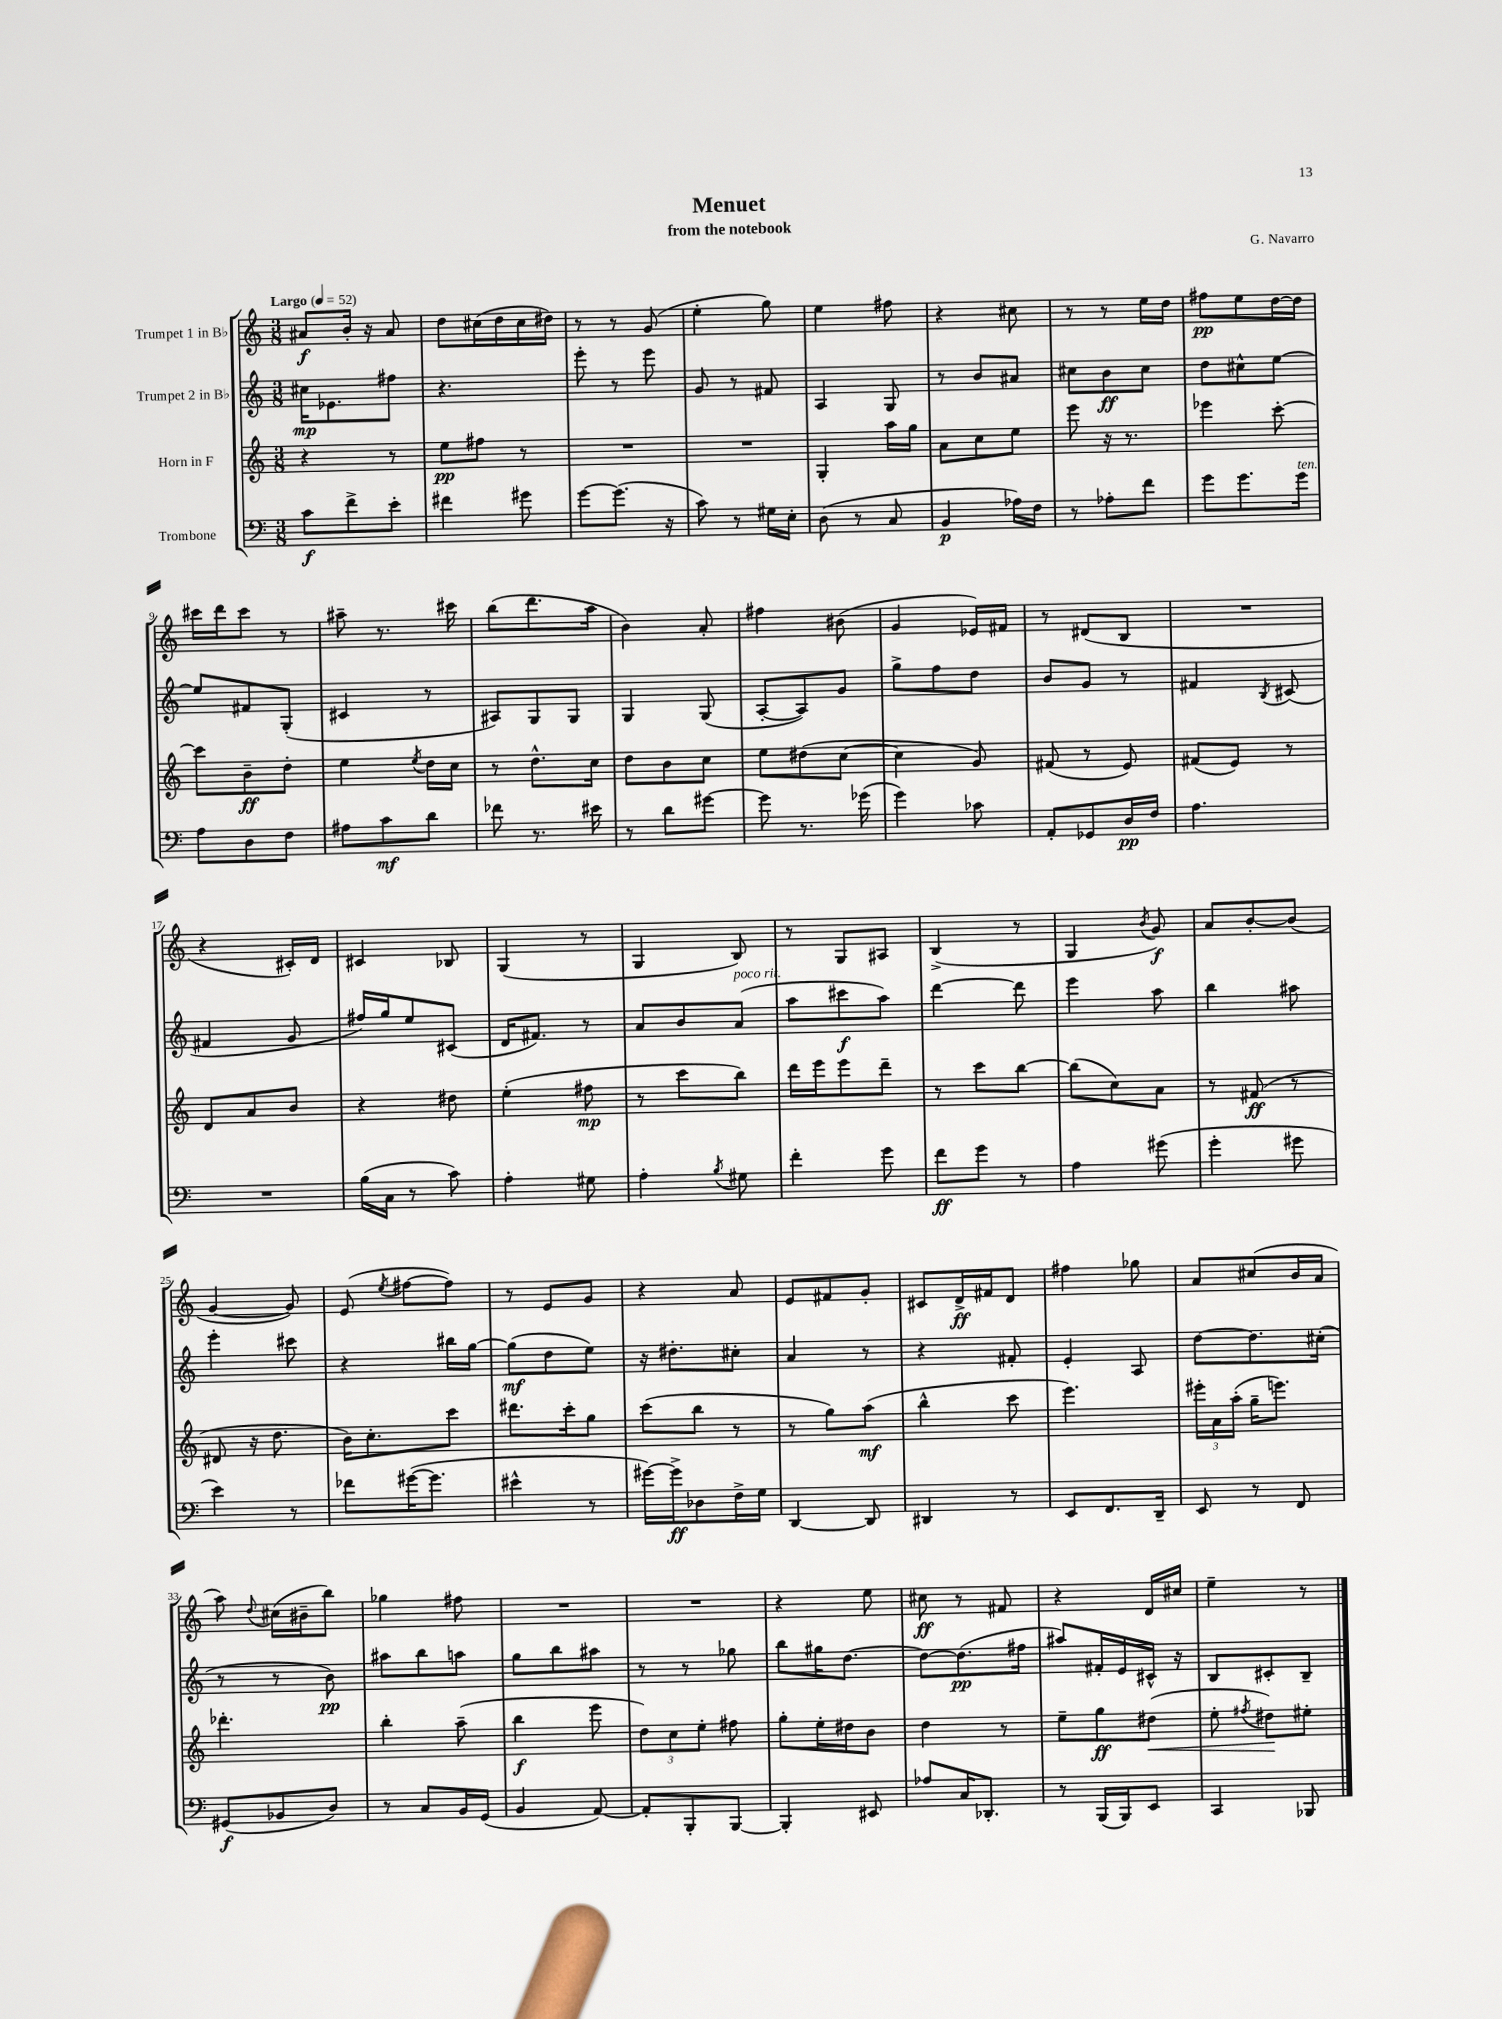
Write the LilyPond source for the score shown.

\header { title = "Menuet" composer = "G. Navarro" subtitle = "from the notebook" }
<<
\new StaffGroup <<
\new Staff = "s0" \with { instrumentName = "Trumpet 1 in Bb" } {
    \clef treble \key c \major \numericTimeSignature \time 3/8 \tempo "Largo" 4 = 52
    \autoBeamOff ais'8[\f b'16]-. r16 ais'8 |
    d''8[ cis''16( d''16 cis''16 dis''16]) |
    r8 r8 g'8( |
    e''4-. g''8) |
    e''4 fis''8 |
    r4 cis''8 |
    r8 r8 e''16[ d''16] |
    fis''8[\pp e''8 d''16~ d''16] |
    cis'''16[ d'''16 cis'''8] r8 |
    ais''8-- r8. cis'''16 |
    b''8[( d'''8. a''16] |
    b'4) a'8-. |
    fis''4 bis'8( |
    g'4 ees'16[) fis'16] |
    r8 dis'8[( b8] |
    R4. |
    r4 cis'16[-.) d'16] |
    cis'4 bes8 |
    g4( r8 |
    g4 b8) |
    r8 g8[ ais8] |
    b4->( r8 |
    g4 \acciaccatura { b'8 } g'8\f) |
    a'8[ b'8~-. b'8]( |
    g'4~ g'8) |
    e'8( \acciaccatura { e''8 } fis''8[~ fis''8]) |
    r8 e'8[ g'8] |
    r4 a'8 |
    e'8[ fis'8 g'8]-. |
    cis'8[ d'16->\ff fis'16 d'8] |
    fis''4 ges''8 |
    a'8[ cis''8( b'16 a'16] |
    a''8) \appoggiatura { d''8 } cis''16[( bis'16-- b''8]) |
    ges''4 fis''8 |
    R4. |
    R4. |
    r4 e''8 |
    cis''8\ff r8 fis'8 |
    r4 d'16[ cis''16] |
    e''4-- r8 \bar "|." |
}
\new Staff = "s1" \with { instrumentName = "Trumpet 2 in Bb" } {
    \clef treble \key c \major \numericTimeSignature \time 3/8
    \autoBeamOff cis''16[\mp ees'8. fis''8] |
    r4. |
    e'''8-. r8 e'''8 |
    g'8 r8 fis'8 |
    a4 g8 |
    r8 b'8[ ais'8] |
    cis''8[ b'8\ff cis''8] |
    d''8[ cis''8-^ e''8]~ |
    e''8[ fis'8 g8]-.( |
    cis'4 r8 |
    ais8[) g8 g8] |
    g4 g8( |
    a8[~-. a8) g'8] |
    g''8[-> f''8 d''8] |
    b'8[ g'8] r8 |
    fis'4 \acciaccatura { b8 } cis'8( |
    fis'4 g'8 |
    fis''16[) g''16 e''8 cis'8]( |
    d'16[ fis'8.]) r8 |
    a'8[ b'8 a'8]^\markup { \italic "poco rit." }( |
    a''8[ cis'''8\f a''8]) |
    d'''4~ d'''8 |
    e'''4 a''8 |
    b''4 ais''8 |
    e'''4-. cis'''8 |
    r4 bis''16[ g''16]~ |
    g''8[\mf( d''8 e''8]) |
    r16 dis''8.[-. cis''8]-. |
    a'4 r8 |
    r4 fis'8-. |
    e'4-. a8 |
    d''8[~ d''8. cis''16]-.( |
    r8 r8 b'8\pp) |
    ais''8[ b''8 a''8] |
    g''8[ b''8 ais''8] |
    r8 r8 ges''8 |
    b''8[ gis''16 d''8.]~ |
    d''8[~ d''8.\pp( fis''16] |
    ais''8[) fis'16-. e'16 cis'16]-^ r16 |
    b8[ cis'8-. b8]-- \bar "|." |
}
\new Staff = "s2" \with { instrumentName = "Horn in F" } {
    \clef treble \key c \major \numericTimeSignature \time 3/8
    \autoBeamOff r4 r8 |
    e''8[\pp fis''8] r8 |
    R4. |
    R4. |
    g4-. a''16[ g''16] |
    a'8[ c''8 e''8] |
    e'''8 r16 r8. |
    ees'''4 c'''8~-. |
    c'''8[ b'8--\ff d''8]-. |
    e''4 \acciaccatura { e''8 } d''16[ c''16] |
    r8 d''8.[-^ c''16] |
    d''8[ b'8 c''8] |
    e''8[ dis''8( c''8]~ |
    c''4 g'8) |
    fis'8( r8 e'8) |
    fis'8[( e'8]) r8 |
    d'8[ a'8 b'8] |
    r4 dis''8 |
    e''4-.( fis''8\mp |
    r8 c'''8[ b''8]) |
    d'''16[ e'''16 e'''8 d'''8]-- |
    r8 c'''8[ b''8]~ |
    b''8[( c''8) a'8] |
    r8 fis'8\ff( r8 |
    dis'8 r16 d''8. |
    b'16[) c''8.-. c'''8] |
    dis'''8.[ c'''16-. g''8] |
    c'''8[( b''8] r8 |
    r8 g''8[) a''8]\mf( |
    b''4-^ c'''8 |
    e'''4.) |
    \tuplet 3/2 { eis'''16[-. a'16 a''16]-.( } g''16[-- e'''8.]) |
    des'''4.-. |
    b''4-. a''8--( |
    b''4\f e'''8 |
    \tuplet 3/2 { d''8[) c''8 e''8]-. } fis''8 |
    g''8[-. e''16-. dis''16 b'8] |
    d''4 r8 |
    e''8[-- g''8\ff dis''8]\<( |
    e''8-. \acciaccatura { fis''8 } dis''8[\!) eis''8]-. \bar "|." |
}
\new Staff = "s3" \with { instrumentName = "Trombone" } {
    \clef bass \key c \major \numericTimeSignature \time 3/8
    \autoBeamOff c'8[\f f'8-> e'8]-. |
    fis'4 gis'8 |
    g'8[~ g'8.]( r16 |
    c'8) r8 gis16[ e16]-. |
    d8( r8 c8 |
    b,4\p aes16[) f16] |
    r8 aes8[-. f'8] |
    g'8[ g'8. g'16]^\markup { \italic "ten." } |
    a8[ d8 f8] |
    ais8[ c'8\mf d'8] |
    fes'8 r8. eis'16 |
    r8 d'8[ gis'8]~ |
    gis'8 r8. ges'16( |
    g'4) ces'8 |
    a,8[-. ges,8 d16\pp f16] |
    a4. |
    R4. |
    b16[( c16] r8 c'8) |
    a4-. gis8 |
    a4-. \acciaccatura { b8 } gis8 |
    f'4-. g'8 |
    f'8[\ff g'8] r8 |
    a4 gis'8( |
    g'4-. gis'8 |
    e'4) r8 |
    fes'8[ gis'16~( gis'8.] |
    eis'4-^ r8 |
    gis'16[~) gis'16->\ff des8 f16-> g16] |
    d,4~ d,8 |
    dis,4 r8 |
    e,8[ f,8. d,16]-- |
    e,8 r8 f,8 |
    gis,8[\f( bes,8 d8]) |
    r8 c8[ b,16 g,16]( |
    b,4 a,8~) |
    a,8[-. b,,8-. b,,8]~ |
    b,,4-. eis,8 |
    aes8[ c16 des,8.]-. |
    r8 b,,16[( b,,16) e,8] |
    c,4 bes,,8 \bar "|." |
}
>>
>>
